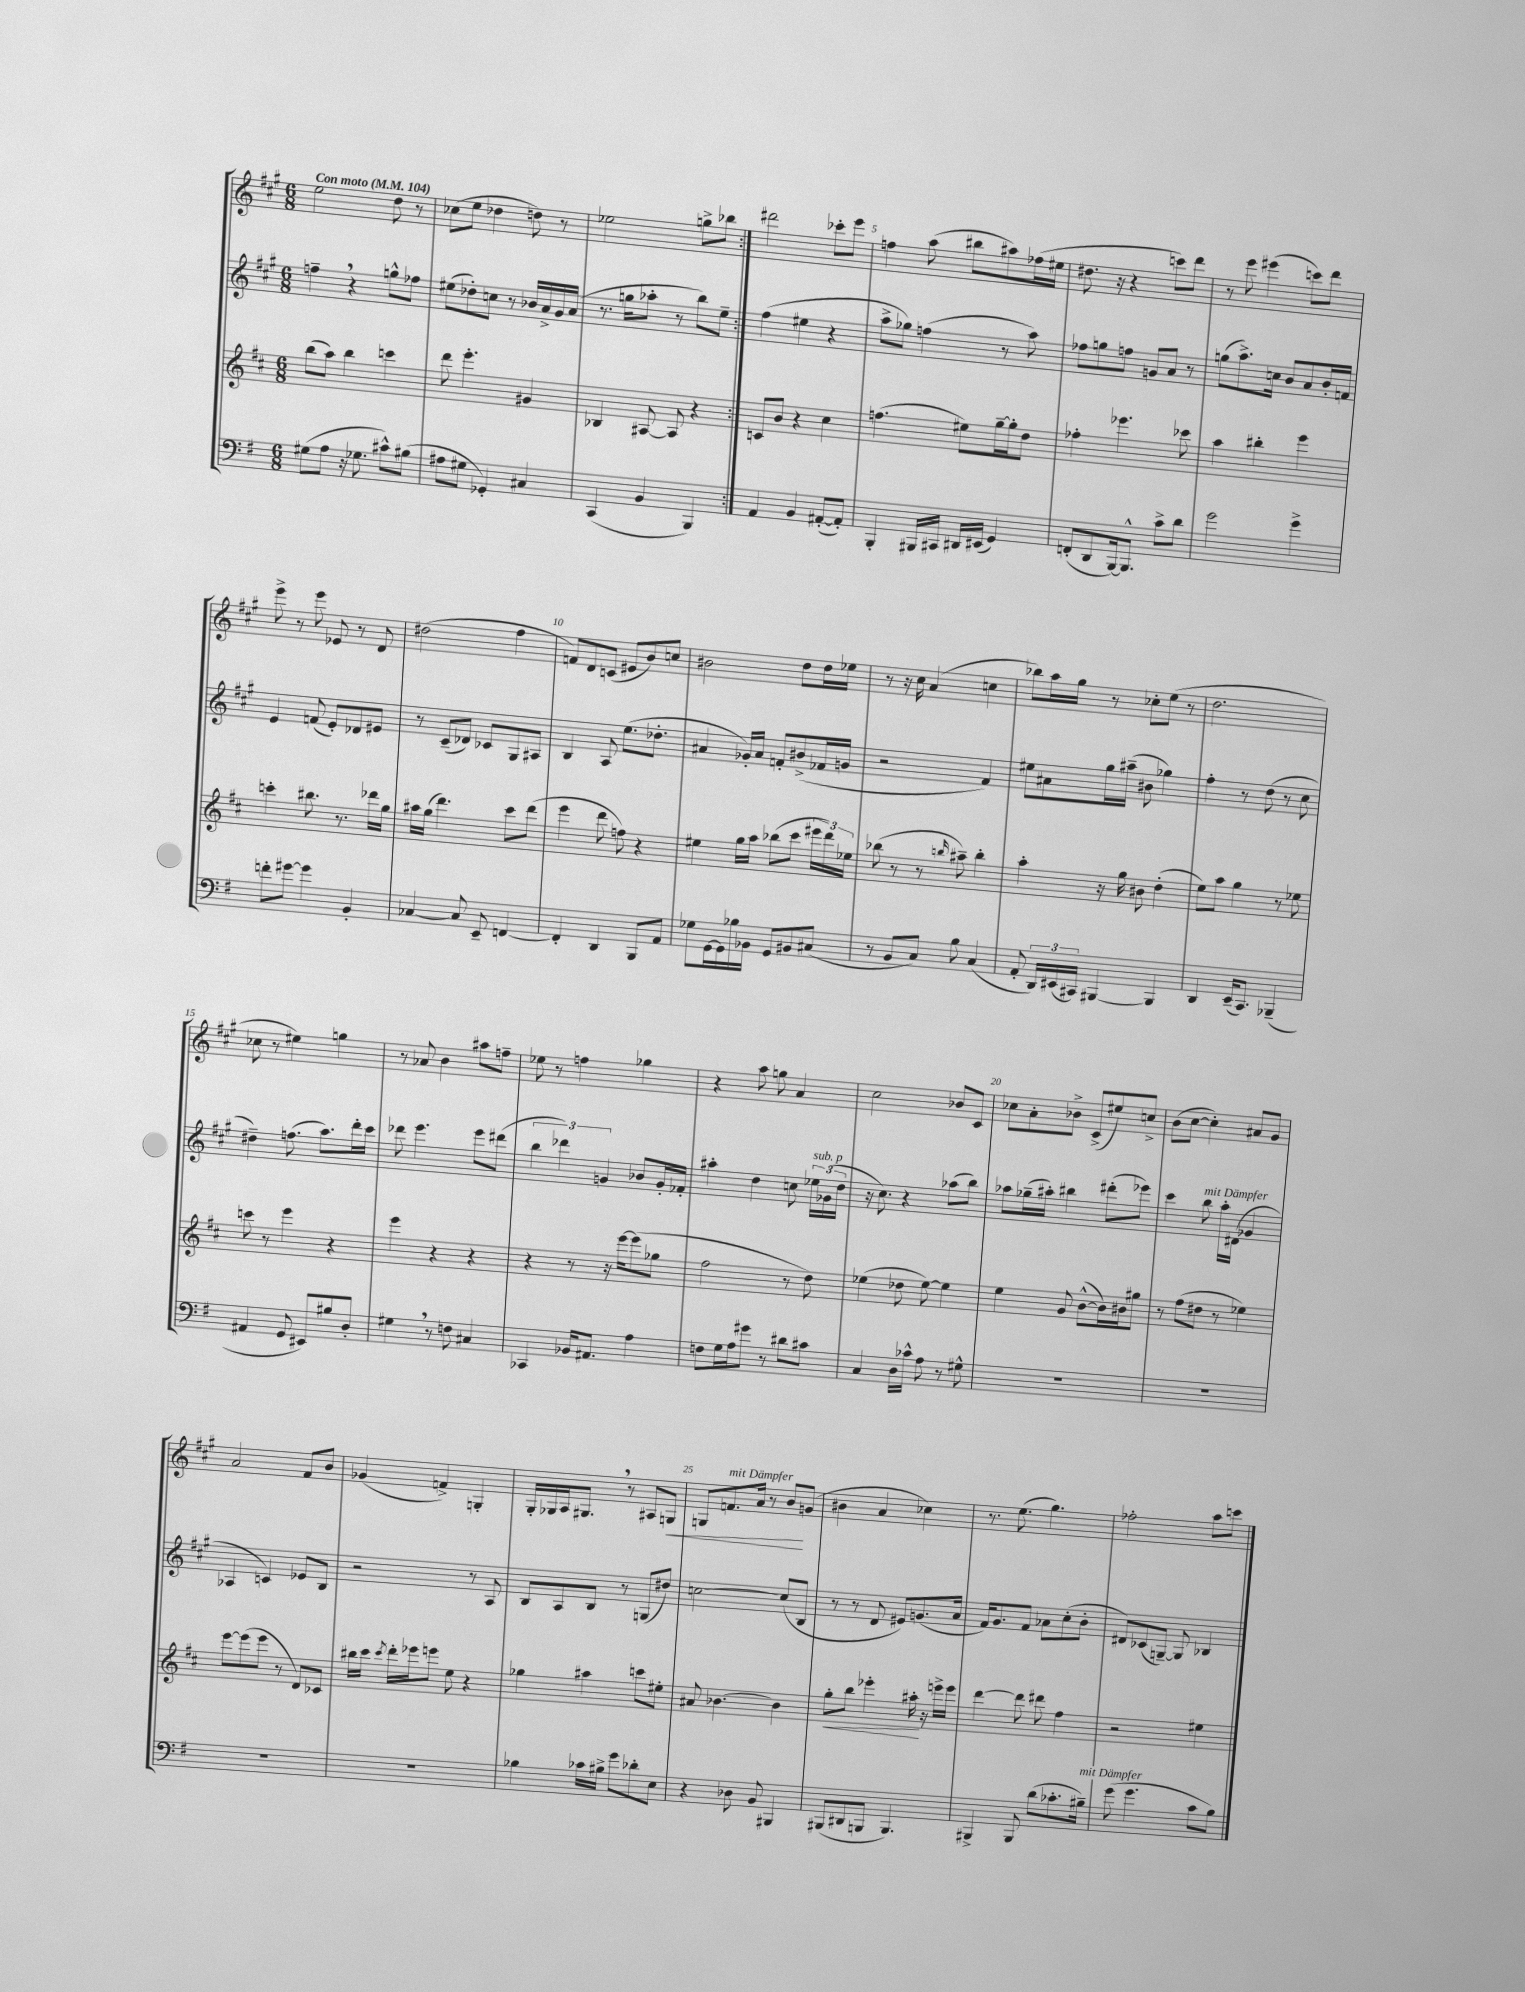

**kern	**kern	**dynam	**kern	**kern	**dynam
*part4	*part3	*part3	*part2	*part1	*part1
*staff4	*staff3	*staff3	*staff2	*staff1	*staff1
*clefF4	*clefG2	*	*clefG2	*clefG2	*
*k[f#]	*k[f#c#]	*	*k[f#c#g#]	*k[f#c#g#]	*
*M6/8	*M6/8	*	*M6/8	*M6/8	*
*MM104	*MM104	*	*MM104	*MM104	*
=1	=1	=1	=1	=1	=1
!	!	!	!	!LO:TX:a:B:t=Con moto	!
(8G#X\L	(8bb\L	.	4ffn~,\	2ee\	.
8A\J	8aa\J)	.	.	.	.
16r	4bb\	.	4r	.	.
8.G-X\	.	.	.	.	.
8c#X^^\L)	4cccn\	.	8ggn^^\L	8dd\	.
(8B#X\J	.	.	8ff-X\J	8r	.
=2	=2	=2	=2	=2	=2
8A#X\L	8ddd\	.	(8ee#X\L	(8cc-X\L	.
8G#X\J	4.eee'\	.	8dd-X'\)	8ee\J	.
4GG-X'/)	.	.	8ccn\J	4dd-X\	.
.	.	.	8r	.	.
4C#X/	4g#X/	.	16b-X/LL	8ddn\)	.
.	.	.	16a^/	.	.
.	.	.	16g#/	8r	.
.	.	.	(16a/JJ	.	.
=3	=3	=3	=3	=3	=3
(4CC/	4B-X/	.	8.r	2ee-X\	.
.	.	.	16ggn\KL	.	.
4BB/	[8A#X/	.	8aa-X'\J	.	.
.	8A#/]	.	8r	.	.
4BBB/)	4r	.	8bb\L)	8ggn^\L	.
.	.	.	8ee~\J	8bb-X\J	.
=4:|!	=4:|!	=4:|!	=4:|!	=4:|!	=4:|!
4AA/	8cn/L	.	(4ff#\	2ddd#X\	.
.	8b/J	.	.	.	.
4BB/	4r	.	4ee#X\	.	.
([8AA#X'/L	4cc#\	.	4r	8ccc-X'\L	.
8AA#'/J])	.	.	.	8eee\J	.
=5	=5	=5	=5	=5	=5
4BBB'/	(4.ffn\	.	8aa^\L	4ffn\	.
.	.	.	8gg-X\J)	.	.
16BBB#X/LL	.	.	(4ffn\	(8aa\	.
16CC#X/JJ	.	.	.	.	.
16DD#X/LL	8ee#X\L)	.	.	8bb#X\L	.
(16EE#X/JJ	.	.	.	.	.
4GG/)	[16gg~\L	.	8r	8aa#X\)	.
.	16gg'\J]	.	.	.	.
.	8dd\J	.	8aa\)	(16ff-X\L	.
.	.	.	.	16ee#X\JJ	.
=6	=6	=6	=6	=6	=6
(8FFn'/L	4ff-X'\	.	8ff-X\L	8.dd#X\	.
8DD/	.	.	8ggn\	.	.
.	.	.	.	16r	.
[16BBB/k)	4.eee-X\	.	8ffn\J	4r	.
8.BBB^^/J]	.	.	.	.	.
.	.	.	8gn/L	.	.
8c^\L	.	.	8a/J	8cccn\L)	.
8d\J	8ccc-X\	.	8r	8ddd\J	.
=7	=7	=7	=7	=7	=7
2g\	4aa\	.	(8ggn\L	8r	.
.	.	.	8.aa^\)	8eee\	.
.	4bb#X'\	.	.	(4eee#X\	.
.	.	.	16ccn\Jk	.	.
.	.	.	8b/L	.	.
4g^\	4eee\	.	8a/	8cccn\L)	.
.	.	.	16b'/L	8ddd\J	.
.	.	.	16fn/JJ	.	.
!!LO:LB:g=z
=8	=8	=8	=8	=8	=8
8fn'\L	4cccn'\	.	4e/	8eee^\	.
[8g#X\J	.	.	.	8r	.
4g#\]	8.bb#X\	.	(8fn/	8eee\	.
.	.	.	8e'/L)	8e-X/	.
.	8.r	.	.	.	.
4BB'/	.	.	8d-X/	8r	.
.	16ddd-X\LL	.	8e#X/J	8d/	.
.	16gg\JJ	.	.	.	.
=9	=9	=9	=9	=9	=9
[4C-X/	16aa#X\LL	.	8r	(2dd#X\	.
.	(16gg\JJ	.	.	.	.
.	4.ddd\)	.	(8c#~/L	.	.
8C-/]	.	.	8d-X/J)	.	.
8EE~/	.	.	8c-X/L	.	.
[4FFn/	8ccc#\L	.	8G#/	4ff#\	.
.	(8ddd\J	.	8A#X/J	.	.
=10	=10	=10	=10	=10	=10
4FF'/]	4eee\	.	4B/	8fn/L)	.
.	.	.	.	8d/	.
4DD/	8ddd\	.	8A/	(8cn/J	.
.	8ffn\)	.	(8.ee\L	8e#X/L	.
8BBB/L	4r	.	.	8b/)	.
.	.	.	8.dd-X'\J	.	.
8AA/J	.	.	.	8ccn/J	.
=11	=11	=11	=11	=11	=11
8G-X\L	4ee#X\	.	4a#X/	2b#X\	.
[16GG\L	.	.	.	.	.
16GG\]	.	.	.	.	.
16B-X\	16gg\LL	.	16g-X'/LL)	.	.
16BB-X\JJ	16aa\JJ	.	16a#/JJ	.	.
8GG/L	(8bb-X\L	.	8fn'/L	.	.
8BB#X/	8ccc#\J	.	(8b#X^/	8dd\L	.
(8C#X/J	24eee#X\LL	.	16f-X/L	16dd\L	.
.	24ddd\)	.	.	.	.
.	.	.	16gn/JJ	16ee-X\JJ	.
.	24ee-X\JJ	.	.	.	.
=12	=12	=12	=12	=12	=12
8r	(8bb-X\	.	2r	8r	.
8BB/L	8r	.	.	16r	.
.	.	.	.	16cc#\	.
8C/J)	8r	.	.	(4a/	.
.	16qqbbn/	.	.	.	.
8B\	8aa#X~\)	.	.	.	.
(4C/	4bb'\	.	4f#/)	4ccn\	.
=13	=13	=13	=13	=13	=13
8AA'/	4aa'\	.	8ee#X\L	8bb-X\L)	.
24DD/LL)	.	.	8a#X\	16aa\L	.
(24EE#X/	.	.	.	.	.
.	.	.	.	16gg#\JJ	.
24CC#X/JJ)	.	.	.	.	.
[4BBB#X/	16r	.	16gg#\L	8r	.
.	16gg\	.	(16aa#X~\JJ	.	.
.	8b#X\	.	8b#X\	8cc-X'\L	.
4BBB#/]	(4dd'\	.	4gg-X\)	(8ee\J	.
.	.	.	.	8r	.
=14	=14	=14	=14	=14	=14
4DD/	8ee\L)	.	4ff#'\	2.dd\	.
.	8aa\J	.	.	.	.
(16EE~/KL	4gg\	.	8r	.	.
8.CC/J)	.	.	.	.	.
.	.	.	(8dd\	.	.
(4BBB-X~/	8r	.	8r	.	.
.	8ee-X\	.	8cc#\	.	.
!!LO:LB:g=z
=15	=15	=15	=15	=15	=15
4AA#X/	8cccn\	.	4dd#X~\)	8cc-X\	.
.	8r	.	.	8r	.
8GG/	4eee\	.	(8.ffn\	4ee#X\)	.
8EE#X/L)	.	.	.	.	.
.	.	.	8.aa\L)	.	.
8B#X/	4r	.	.	4ggn\	.
8D'/J	.	.	16ddd'\L	.	.
.	.	.	16ccc#\JJ	.	.
=16	=16	=16	=16	=16	=16
4G#X,\	4eee\	.	8ddd-X\	8r	.
.	.	.	4.eee\	8a-X/	.
8r	4r	.	.	4b\	.
8Fn\	.	.	.	.	.
4C#X/	4r	.	8eee\L	8aa#X\L	.
.	.	.	(8ddd#X\J	8ffn~\J	.
=17	=17	=17	=17	=17	=17
4CC-X/	4r	.	6bb\	8ee-X\	.
.	.	.	.	8r	.
.	.	.	6ddd-X\)	.	.
16BB-X/KL	8r	.	.	4ffn\	.
8.AA#X/J	.	.	.	.	.
.	.	.	6gn/	.	.
.	16r	.	.	.	.
.	[16eee\KL	.	.	.	.
4A\	(8eee\]	.	8b-X/L	4gg-X\	.
.	8gg-X\J	.	16g'/L	.	.
.	.	.	16f-X'/JJ	.	.
=18	=18	=18	=18	=18	=18
8Fn\L	2ff#\	.	4aa#X'\	4r	.
16G\L	.	.	.	.	.
16A\J	.	.	.	.	.
8g#X\J	.	.	4dd\	8aa\	.
8r	.	.	.	8ggn\	.
8d#X\L	8r	.	8ccn\	4a/	.
!	!	!	!LO:TX:a:i:t=sub. p	!	!
8c#X\J	8dd\)	.	24ee-X\LL	.	.
.	.	.	(24g-X\	.	.
.	.	.	24dd\JJ	.	.
=19	=19	=19	=19	=19	=19
4C/	(4ee-X\	.	16r	2cc#\	.
.	.	.	8.cc#\)	.	.
16D\LL	8dd-X\	.	4r	.	.
16c-X^^\JJ	.	.	.	.	.
8A\	[8ee-\)	.	.	.	.
8r	4ee-\]	.	(8aa-X\L	8b-X/L	.
8G#X^^\	.	.	8bb\J)	8c#/J	.
=20	=20	=20	=20	=20	=20
2.r	4ee\	.	8aa-X\L	8cc-X\L	.
.	.	.	(16gg-X~\L	8a'\	.
.	.	.	16aa#X'\JJ)	.	.
.	8g/	.	4bb#X\	8b-X^\J	.
.	([8b^^\L	.	.	(8c#^/L	.
.	16b\L])	.	(8ddd#X'\L	8ee#X/)	.
.	16b#X\J	.	.	.	.
.	8gg#X\J	.	8eee-X\J)	8ccn^/J	.
=21	=21	=21	=21	=21	=21
2.r	8r	.	4ccc#\	(8b\L	.
.	(8ff#\L	.	.	[8cc#\J	.
!	!	!	!LO:TX:a:i:t=mit Dämpfer	!	!
.	8dd#X\J	.	8bb\	4cc#'\])	.
.	8r	.	16aa'\LL	.	.
.	.	.	(16d#X\JJ	.	.
.	4ee-X\)	.	4g-X/	8a#X/L	.
.	.	.	.	8g#/J	.
!!LO:LB:g=z
=22	=22	=22	=22	=22	=22
2.r	[8eee\L	.	4A-X/	2a/	.
.	(8eee\]	.	.	.	.
.	8eee\J	.	4cn/)	.	.
.	8r	.	.	.	.
.	8d/L)	.	8e-X/L	8f#/L	.
.	8c-X/J	.	8B/J	8b/J	.
=23	=23	=23	=23	=23	=23
2.r	16bb#X\LL	.	2r	(4g-X/	.
.	16ccc#\JJ	.	.	.	.
.	8qccc#/	.	.	.	.
.	16ddd'\LL	.	.	.	.
.	16eee-X\J	.	.	.	.
.	8eeen\J	.	.	4fn^/)	.
.	8ee\	.	.	.	.
.	4r	.	8r	4Gn'/	.
.	.	.	8A/	.	.
=24	=24	=24	=24	=24	=24
4B-X\	4gg-X\	.	8B/L	16G#'/LL	.
.	.	.	.	16G-X/	.
.	.	.	8A/	16A/J	.
.	.	.	.	8.G#X,/J	.
16c-X\LL	4aa#X\	.	8B/J	.	.
16B#X^\JJ	.	.	.	.	.
8g\L	.	.	8r	8r	.
8d-X'\	8cccn\L	.	(8Gn/L	8A#X/L	.
!	!	!	!	!	!LO:HP:b
8E\J	8ee#X'\J	.	8dd#X/J)	8Gn/J	<
=25	=25	=25	=25	=25	=25
4r	8a#X/	.	[2ccn\	8Gn/L	.
!	!	!	!	!LO:TX:a:i:t=mit Dämpfer	!
.	[4.b-X\	.	.	8.fn/	.
8D-X\	.	.	.	.	.
.	.	.	.	16a/Jk	.
8BB/	.	.	.	8r	.
4BBB#X/	4b-\]	.	(8cc/L]	8b/L	.
.	.	.	8B/J	(8gn/J	[
=26	=26	=26	=26	=26	=26
!	!	!LO:HP:b	!	!	!
(8BBB#X/L	8gg'\L	<	8r	4b#X\	.
8DD#X/	8bb\J	.	8r	.	.
8BBBn/J	4eee-X'\	.	8d/	4a/	.
4.BBB/)	.	.	8e#X/L)	.	.
.	16aa#X'\	.	(8.gn/	4cc-X\)	.
.	16r	[	.	.	.
.	16eeen^\LL	.	.	.	.
.	16eee\JJ	.	16a/Jk	.	.
=27	=27	=27	=27	=27	=27
4BBB#X^/	[4ddd\	.	16f#/KL)	8.r	.
.	.	.	8.g#/	.	.
.	.	.	.	(8.ee\	.
8BBB#/	8ddd\]	.	8f#/J	.	.
(8d\L	8ddd#X\	.	8a-X\L	4.gg#\)	.
8.c-X'\	4ff#\	.	(8cc#'\	.	.
.	.	.	8b'\J	.	.
!LO:TX:a:i:t=mit Dämpfer	!	!	!	!	!
16B#X~\Jk)	.	.	.	.	.
=28	=28	=28	=28	=28	=28
(8g\	2r	.	8d#X/L)	2ff-X'\	.
4.g\	.	.	(8c-X/	.	.
.	.	.	[8Gn~/J)	.	.
.	.	.	8G/]	.	.
8c\L	4ee#X\	.	4B-X/	8aa\L	.
8B\J)	.	.	.	8cccn\J	.
==	==	==	==	==	==
*-	*-	*-	*-	*-	*-
